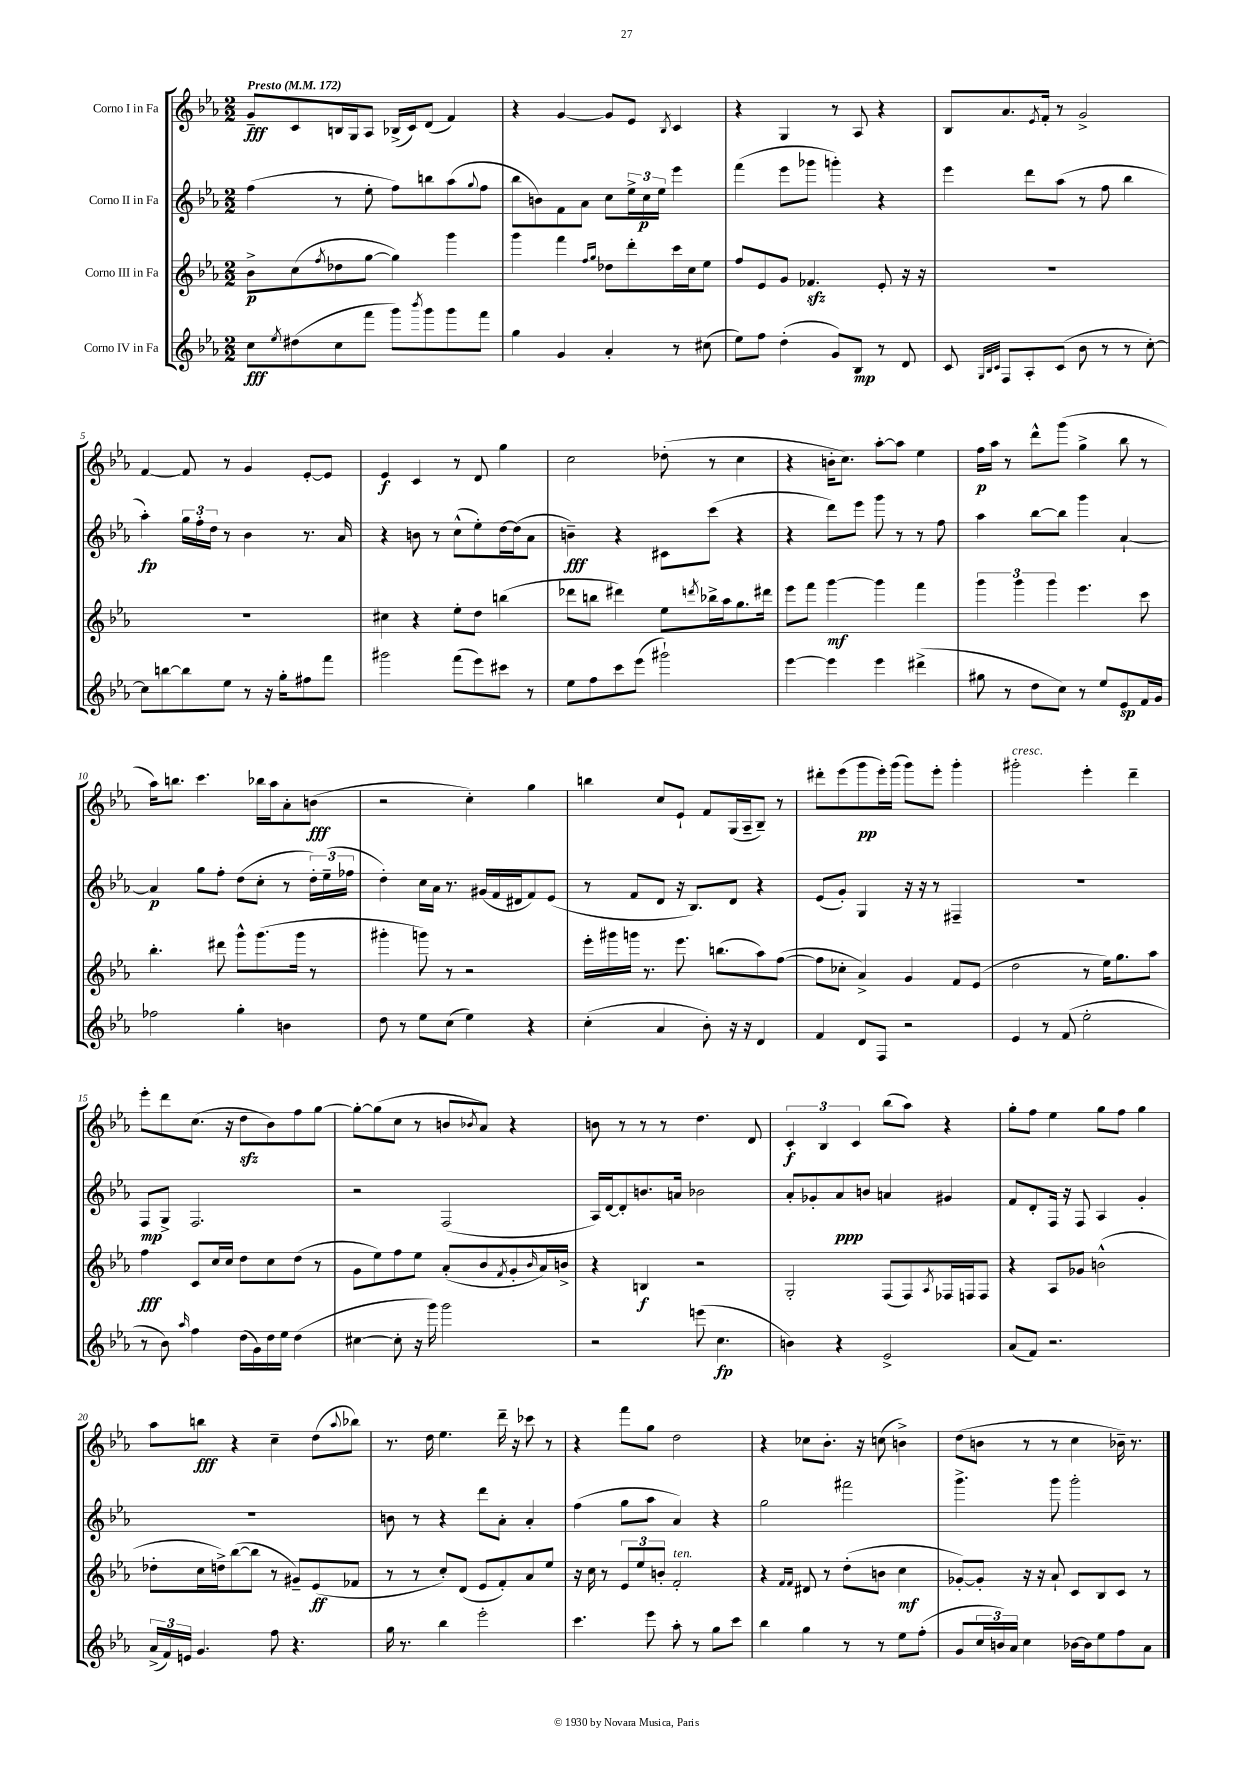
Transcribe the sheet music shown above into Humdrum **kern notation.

**kern	**dynam	**kern	**dynam	**kern	**dynam	**kern	**dynam
*part4	*part4	*part3	*part3	*part2	*part2	*part1	*part1
*staff4	*staff4	*staff3	*staff3	*staff2	*staff2	*staff1	*staff1
*I"Corno IV in Fa	*	*I"Corno III in Fa	*	*I"Corno II in Fa	*	*I"Corno I in Fa	*
*clefG2	*	*clefG2	*	*clefG2	*	*clefG2	*
*k[b-e-a-]	*	*k[b-e-a-]	*	*k[b-e-a-]	*	*k[b-e-a-]	*
*M2/2	*	*M2/2	*	*M2/2	*	*M2/2	*
*MM172	*	*MM172	*	*MM172	*	*MM172	*
=1	=1	=1	=1	=1	=1	=1	=1
!	!	!	!	!	!	!LO:TX:a:B:t=Presto	!
8cc\L	fff	8b-^\L	p	(4ff\	.	8g~/L	fff
8qee-/	.	.	.	.	.	.	.
(8dd#X\	.	(8cc\	.	.	.	8c/	.
.	.	8qff/	.	.	.	.	.
8cc\	.	8dd-X\	.	8r	.	16Bn/L	.
.	.	.	.	.	.	16G/J	.
8fff\J	.	[8gg\J	.	8ee-'\	.	8A-/J	.
8ggg\L)	.	4gg\])	.	8ff\L)	.	(16B-X^/LL	.
.	.	.	.	.	.	16c/J)	.
8qbbb-/	.	.	.	.	.	.	.
8ggg\	.	.	.	8bbn\	.	(8d/J	.
8ggg\	.	4ggg\	.	(8aa-\	.	4f/)	.
.	.	.	.	8qqgg/	.	.	.
8fff\J	.	.	.	8ff\J	.	.	.
=2	=2	=2	=2	=2	=2	=2	=2
4gg\	.	4ggg\	.	8bb-\L	.	4r	.
.	.	.	.	8bn\)	.	.	.
4g/	.	4fff\	.	8f\	.	[4g/	.
.	.	.	.	8a-\J	.	.	.
.	.	16qqff/LL	.	.	.	.	.
.	.	16qqgg/JJ	.	.	.	.	.
4a-'/	.	8dd-X\L	.	8cc\L	.	8g/L]	.
.	.	8ddd'\	.	24ee-^\L	.	8e-/J	.
.	.	.	.	24cc\	p	.	.
.	.	.	.	24ee-\JJ	.	.	.
.	.	.	.	.	.	8qB-/	.
8r	.	16ccc\L	.	4eee-\	.	4c/	.
.	.	16cc\J	.	.	.	.	.
(8cc#X\	.	8ee-\J	.	.	.	.	.
=3	=3	=3	=3	=3	=3	=3	=3
8ee-\L)	.	8ff/L	.	(4fff\	.	4r	.
8ff\J	.	8e-/	.	.	.	.	.
(4dd'\	.	8g/J	.	8eee-\L	.	4G/	.
.	.	4.f-Xzz/	.	8ggg-X\J	.	.	.
8g/L)	.	.	.	4gggn'\)	.	8r	.
8B-/J	mp	.	.	.	.	8A-/	.
8r	.	8e-'/	.	4r	.	4r	.
8d/	.	16r	.	.	.	.	.
.	.	16r	.	.	.	.	.
=4	=4	=4	=4	=4	=4	=4	=4
8c/	.	1r	.	4eee-\	.	8B-/L	.
32qqG/LLL	.	.	.	.	.	.	.
32qqB-/	.	.	.	.	.	.	.
32qqc/JJJ	.	.	.	.	.	.	.
8F/L	.	.	.	.	.	8.a-/	.
8A-'/	.	.	.	8ddd\L	.	.	.
.	.	.	.	.	.	8qe-/	.
.	.	.	.	.	.	16f'/Jk	.
(8c/J	.	.	.	(8aa-\J	.	8r	.
8b-\	.	.	.	8r	.	2g^/	.
8r	.	.	.	8ff\	.	.	.
8r	.	.	.	4bb-\	.	.	.
[8cc'\)	.	.	.	.	.	.	.
!!LO:LB:g=z
=5	=5	=5	=5	=5	=5	=5	=5
8cc\L]	.	1r	.	4aa-'\)	fp	[4f/	.
[8bbn\	.	.	.	.	.	.	.
8bb\]	.	.	.	24gg\LL	.	8f/]	.
.	.	.	.	24ff'\	.	.	.
.	.	.	.	24dd\JJ	.	.	.
8ee-\J	.	.	.	8r	.	8r	.
8r	.	.	.	4b-\	.	4g/	.
16r	.	.	.	.	.	.	.
16gg'\KL	.	.	.	.	.	.	.
8ff#X\	.	.	.	8.r	.	[8e-'/L	.
8fff\J	.	.	.	.	.	8e-/J]	.
.	.	.	.	16a-/	.	.	.
=6	=6	=6	=6	=6	=6	=6	=6
2ggg#X\	.	4cc#X\	.	4r	.	4e-/	f
.	.	4r	.	8bn\	.	4c/	.
.	.	.	.	8r	.	.	.
(8fff\L	.	8ee-'\L	.	(8cc^^\L	.	8r	.
8eee-\)	.	8dd\J	.	8ee-'\)	.	8d/	.
8ccc#X\J	.	(4bbn\	.	[16dd\L	.	4gg\	.
.	.	.	.	(16dd\J]	.	.	.
8r	.	.	.	8a-\J	.	.	.
=7	=7	=7	=7	=7	=7	=7	=7
8ee-\L	.	8ddd-X\L	.	4bn~\)	fff	2cc\	.
8ff\	.	8bbn\J	.	.	.	.	.
8ccc\	.	4ddd#X\)	.	4r	.	.	.
(8eee-\J	.	.	.	.	.	.	.
2ggg#X`\)	.	8ee-\L	.	8c#X\L	.	(8dd-X'\	.
.	.	8qdddn/	.	.	.	.	.
.	.	16bb-X^\L	.	(8ccc\J	.	8r	.
.	.	16aa-\J	.	.	.	.	.
.	.	8.gg\	.	4r	.	4cc\	.
.	.	16ddd#X\Jk	.	.	.	.	.
=8	=8	=8	=8	=8	=8	=8	=8
[4eee-\	.	8eee-\L	.	4r	.	4r	.
.	.	8fff\J	.	.	.	.	.
4eee-\]	.	[4ggg\	mf	8ddd\L)	.	16bn'\KL	.
.	.	.	.	.	.	8.cc\J)	.
.	.	.	.	8eee-\J	.	.	.
4eee-\	.	4ggg\]	.	8ggg\	.	[8aa-'\L	.
.	.	.	.	8r	.	8aa-\J]	.
(4ddd#X^\	.	4fff\	.	8r	.	4ee-\	.
.	.	.	.	8ff\	.	.	.
=9	=9	=9	=9	=9	=9	=9	=9
8gg#X\	.	6ggg\	.	4aa-\	.	16ff\LL	p
.	.	.	.	.	.	16aa-\JJ	.
8r	.	.	.	.	.	8r	.
.	.	6ggg\	.	.	.	.	.
8dd\L	.	.	.	[8bb-\L	.	8ddd^^\L	.
.	.	6ggg\	.	.	.	.	.
8cc\J)	.	.	.	8bb-\J]	.	(8ggg\J	.
8r	.	4.eee-\	.	4ggg\	.	4gg^\	.
8ee-/L	.	.	.	.	.	.	.
8e-/	sp	.	.	[4a-`/	.	8bb-\	.
16f/L	.	8ccc\	.	.	.	8r	.
16g/JJ	.	.	.	.	.	.	.
!!LO:LB:g=z
=10	=10	=10	=10	=10	=10	=10	=10
2ff-X\	.	4.bb-'\	.	4a-/]	p	16aa-\KL)	.
.	.	.	.	.	.	8.bbn\J	.
.	.	.	.	8gg\L	.	4.ccc\	.
.	.	8ddd#X\	.	8ff'\J	.	.	.
4gg'\	.	8ggg^^\L	.	(8dd\L	.	.	.
.	.	(8.ggg\	.	8cc'\J	.	16bb-X\LL	.
.	.	.	.	.	.	16aa-\J	.
4bn\	.	.	.	8r	.	8a-'\	.
.	.	16ggg\Jk	.	.	.	.	.
.	.	8r	.	24dd'\LL)	.	(8bn\J	fff
.	.	.	.	(24ee-~\	.	.	.
.	.	.	.	24ff-X\JJ	.	.	.
=11	=11	=11	=11	=11	=11	=11	=11
8dd\	.	4ggg#X'\	.	4dd'\)	.	2r	.
8r	.	.	.	.	.	.	.
8ee-\L	.	8gggn\)	.	16cc\LL	.	.	.
.	.	.	.	16a-\JJ	.	.	.
(8cc\J	.	8r	.	8.r	.	.	.
4ee-\)	.	2r	.	.	.	4cc'\)	.
.	.	.	.	(16g#X/LL	.	.	.
.	.	.	.	16f/	.	.	.
.	.	.	.	16d#X/J	.	.	.
4r	.	.	.	8f/)	.	4gg\	.
.	.	.	.	(8e-/J	.	.	.
=12	=12	=12	=12	=12	=12	=12	=12
(4cc'\	.	16eee-'\LL	.	8r	.	4bbn\	.
.	.	16ggg#X\	.	.	.	.	.
.	.	16gggn\JJ	.	8f/L	.	.	.
.	.	8.r	.	.	.	.	.
4a-/	.	.	.	8d/J	.	8cc/L	.
.	.	8.eee-\	.	16r	.	8e-`/J	.
.	.	.	.	8.B-/L)	.	.	.
8b-'\)	.	.	.	.	.	8f/L	.
.	.	(8.bbn\L	.	.	.	.	.
16r	.	.	.	8d/J	.	(16G/L	.
16r	.	.	.	.	.	16A-~/J	.
4d/	.	8aa-\)	.	4r	.	8B-~/J)	.
.	.	([8ff\J	.	.	.	8r	.
=13	=13	=13	=13	=13	=13	=13	=13
4f/	.	8ff\L]	.	(8e-/L	.	8ddd#X'\L	.
.	.	8cc-X'\J	.	8g'/J)	.	(8eee-\	.
8d/L	.	4a-^/)	.	4G/	.	8ggg\	pp
8F/J	.	.	.	.	.	16eee-'\L)	.
.	.	.	.	.	.	(16ggg\JJ	.
2r	.	4g/	.	16r	.	8ggg\L)	.
.	.	.	.	16r	.	.	.
.	.	.	.	8r	.	8eee-'\J	.
.	.	8f/L	.	4F#X~/	.	4ggg'\	.
.	.	(8e-/J	.	.	.	.	.
=14	=14	=14	=14	=14	=14	=14	=14
!	!	!	!	!	!	!LO:TX:a:i:t=cresc.	!
4e-/	.	2dd\	.	1r	.	2ggg#X'\	.
8r	.	.	.	.	.	.	.
(8f/	.	.	.	.	.	.	.
2ee-'\	.	8r	.	.	.	4eee-'\	.
.	.	16ee-\KL)	.	.	.	.	.
.	.	8.gg\	.	.	.	.	.
.	.	.	.	.	.	4ddd~\	.
.	.	8aa-\J	.	.	.	.	.
!!LO:LB:g=z
=15	=15	=15	=15	=15	=15	=15	=15
8r	.	4ff\	fff	8F/L	mp	8eee-'\L	.
8b-\)	.	.	.	8G^/J	.	8ddd\	.
16qqaa-/	.	.	.	.	.	.	.
4ff\	.	8c/L	.	2.F/	.	(8.cc\J	.
.	.	16cc/L	.	.	.	.	.
.	.	16cc/JJ	.	.	.	16r	.
(16dd\LL	.	8dd\L	.	.	.	8ddzz\L	.
16g\)	.	.	.	.	.	.	.
16dd\	.	8cc\	.	.	.	8b-\)	.
16ee-\JJ	.	.	.	.	.	.	.
(4dd\	.	(8dd\J	.	.	.	8ff\	.
.	.	8r	.	.	.	[8gg\J	.
=16	=16	=16	=16	=16	=16	=16	=16
[4cc#X\	.	8g\L	.	2r	.	8gg'\L_	.
.	.	8ee-\)	.	.	.	(8gg\]	.
8cc#'\]	.	8ff\	.	.	.	8cc\J	.
16r	.	8ee-\J	.	.	.	8r	.
16ggg\)	.	.	.	.	.	.	.
2ggg\	.	(8a-'/L	.	(2F/	.	8bn/L	.
.	.	.	.	.	.	8qb-X/	.
.	.	8b-/	.	.	.	8a-/J)	.
.	.	8qf/	.	.	.	.	.
.	.	8g'/	.	.	.	4r	.
.	.	16qqb-/	.	.	.	.	.
.	.	16a-/L)	.	.	.	.	.
.	.	16bn^/JJ	.	.	.	.	.
=17	=17	=17	=17	=17	=17	=17	=17
2r	.	4r	.	16A-/LL)	.	8bn\	.
.	.	.	.	[16d/J	.	.	.
.	.	.	.	8d'/]	.	8r	.
.	.	4Bn/	f	8.bn/	.	8r	.
.	.	.	.	.	.	8r	.
.	.	.	.	16an/Jk	.	.	.
(8eeen\	.	2r	.	2b-X\	.	4.dd\	.
4.cc\	fp	.	.	.	.	.	.
.	.	.	.	.	.	8d/	.
=18	=18	=18	=18	=18	=18	=18	=18
4bn\)	.	2G'/	.	8a-'/L	.	6c'/	f
.	.	.	.	8g-X'/	.	.	.
.	.	.	.	.	.	6B-/	.
4r	.	.	.	8a-/	ppp	.	.
.	.	.	.	.	.	6c/	.
.	.	.	.	8bn/J	.	.	.
2e-^/	.	(8F/L	.	4an/	.	(8bb-\L	.
.	.	8F/)	.	.	.	8aa-\J)	.
.	.	8qA-/	.	.	.	.	.
.	.	16F-X/L	.	4g#X/	.	4r	.
.	.	16Fn/J	.	.	.	.	.
.	.	8F/J	.	.	.	.	.
=19	=19	=19	=19	=19	=19	=19	=19
(8a-/L	.	4r	.	8f/L	.	8gg'\L	.
8f/J)	.	.	.	8d'/	.	8ff\J	.
2.r	.	8A-/L	.	16F/Jk	.	4ee-\	.
.	.	.	.	16r	.	.	.
.	.	8g-X/J	.	8F/	.	.	.
.	.	(2bn^^\	.	4A-/	.	8gg\L	.
.	.	.	.	.	.	8ff\J	.
.	.	.	.	4g'/	.	4gg\	.
!!LO:LB:g=z
=20	=20	=20	=20	=20	=20	=20	=20
(24a-^/LL	.	8dd-X'\L	.	1r	.	8aa-\L	.
24f/)	.	.	.	.	.	.	.
24en/JJ	.	.	.	.	.	.	.
4.g/	.	16cc\L	.	.	.	8bbn\J	fff
.	.	16ddn^\J)	.	.	.	.	.
.	.	([8bb-\	.	.	.	4r	.
.	.	8bb-\J]	.	.	.	.	.
8ff\	.	8r	.	.	.	4cc~\	.
4.r	.	8g#X~/L)	.	.	.	.	.
.	.	(8e-/	ff	.	.	(8dd\L	.
.	.	.	.	.	.	8qqaa-/	.
.	.	8f-X/J	.	.	.	8bb-X\J)	.
=21	=21	=21	=21	=21	=21	=21	=21
16gg\	.	8r	.	8bn\	.	8.r	.
8.r	.	.	.	.	.	.	.
.	.	8r	.	8r	.	.	.
.	.	.	.	.	.	16dd\	.
4bb-\	.	8cc'/L)	.	4r	.	4.ee-\	.
.	.	(8d/J	.	.	.	.	.
2eee-'\	.	8e-/L	.	8ddd\L	.	.	.
.	.	8f'/)	.	8a-'\J	.	16ddd~\	.
.	.	.	.	.	.	16r	.
.	.	8a-/	.	4a-'/	.	8ccc-X\	.
.	.	8ee-/J	.	.	.	8r	.
=22	=22	=22	=22	=22	=22	=22	=22
4.ccc\	.	16r	.	(4ff\	.	4r	.
.	.	16cc\	.	.	.	.	.
.	.	8r	.	.	.	.	.
.	.	12e-/L	.	8gg\L	.	8fff\L	.
.	.	12ee-/	.	.	.	.	.
8eee-\	.	.	.	8aa-\J	.	8gg\J	.
.	.	12bn'/J	.	.	.	.	.
!	!	!LO:TX:a:i:t=ten.	!	!	!	!	!
8aa-'\	.	2f'/	.	4a-/)	.	2dd\	.
8r	.	.	.	.	.	.	.
8gg\L	.	.	.	4r	.	.	.
8ccc\J	.	.	.	.	.	.	.
=23	=23	=23	=23	=23	=23	=23	=23
4bb-\	.	4r	.	2gg\	.	4r	.
.	.	16qqf/LL	.	.	.	.	.
.	.	16qqf/JJ	.	.	.	.	.
4gg\	.	8d#X/	.	.	.	8cc-X\L	.
.	.	8r	.	.	.	8.b-'\J	.
8r	.	(8dd'\L	.	2fff#X\	.	.	.
.	.	.	.	.	.	16r	.
8r	.	8bn\J	.	.	.	(8ccn\	.
8ee-\L	.	4cc\	mf	.	.	4bn^\)	.
(8ff'\J	.	.	.	.	.	.	.
=24	=24	=24	=24	=24	=24	=24	=24
8g/L	.	[8g-X'/L)	.	4.ggg^\	.	(8dd\L	.
24cc/L	.	8g-'/J]	.	.	.	8bn\J	.
24bn/)	.	.	.	.	.	.	.
24a-/JJ	.	.	.	.	.	.	.
4cc\	.	16r	.	.	.	8r	.
.	.	16r	.	.	.	.	.
.	.	8a-`/	.	8ggg\	.	8r	.
[16b-X\LL	.	8c/L	.	2ggg'\	.	4cc\	.
16b-\J]	.	.	.	.	.	.	.
8ee-\	.	8B-/	.	.	.	.	.
8ff\	.	8c/J	.	.	.	16b-X~\)	.
.	.	.	.	.	.	8.r	.
8a-\J	.	8r	.	.	.	.	.
==	==	==	==	==	==	==	==
*-	*-	*-	*-	*-	*-	*-	*-
